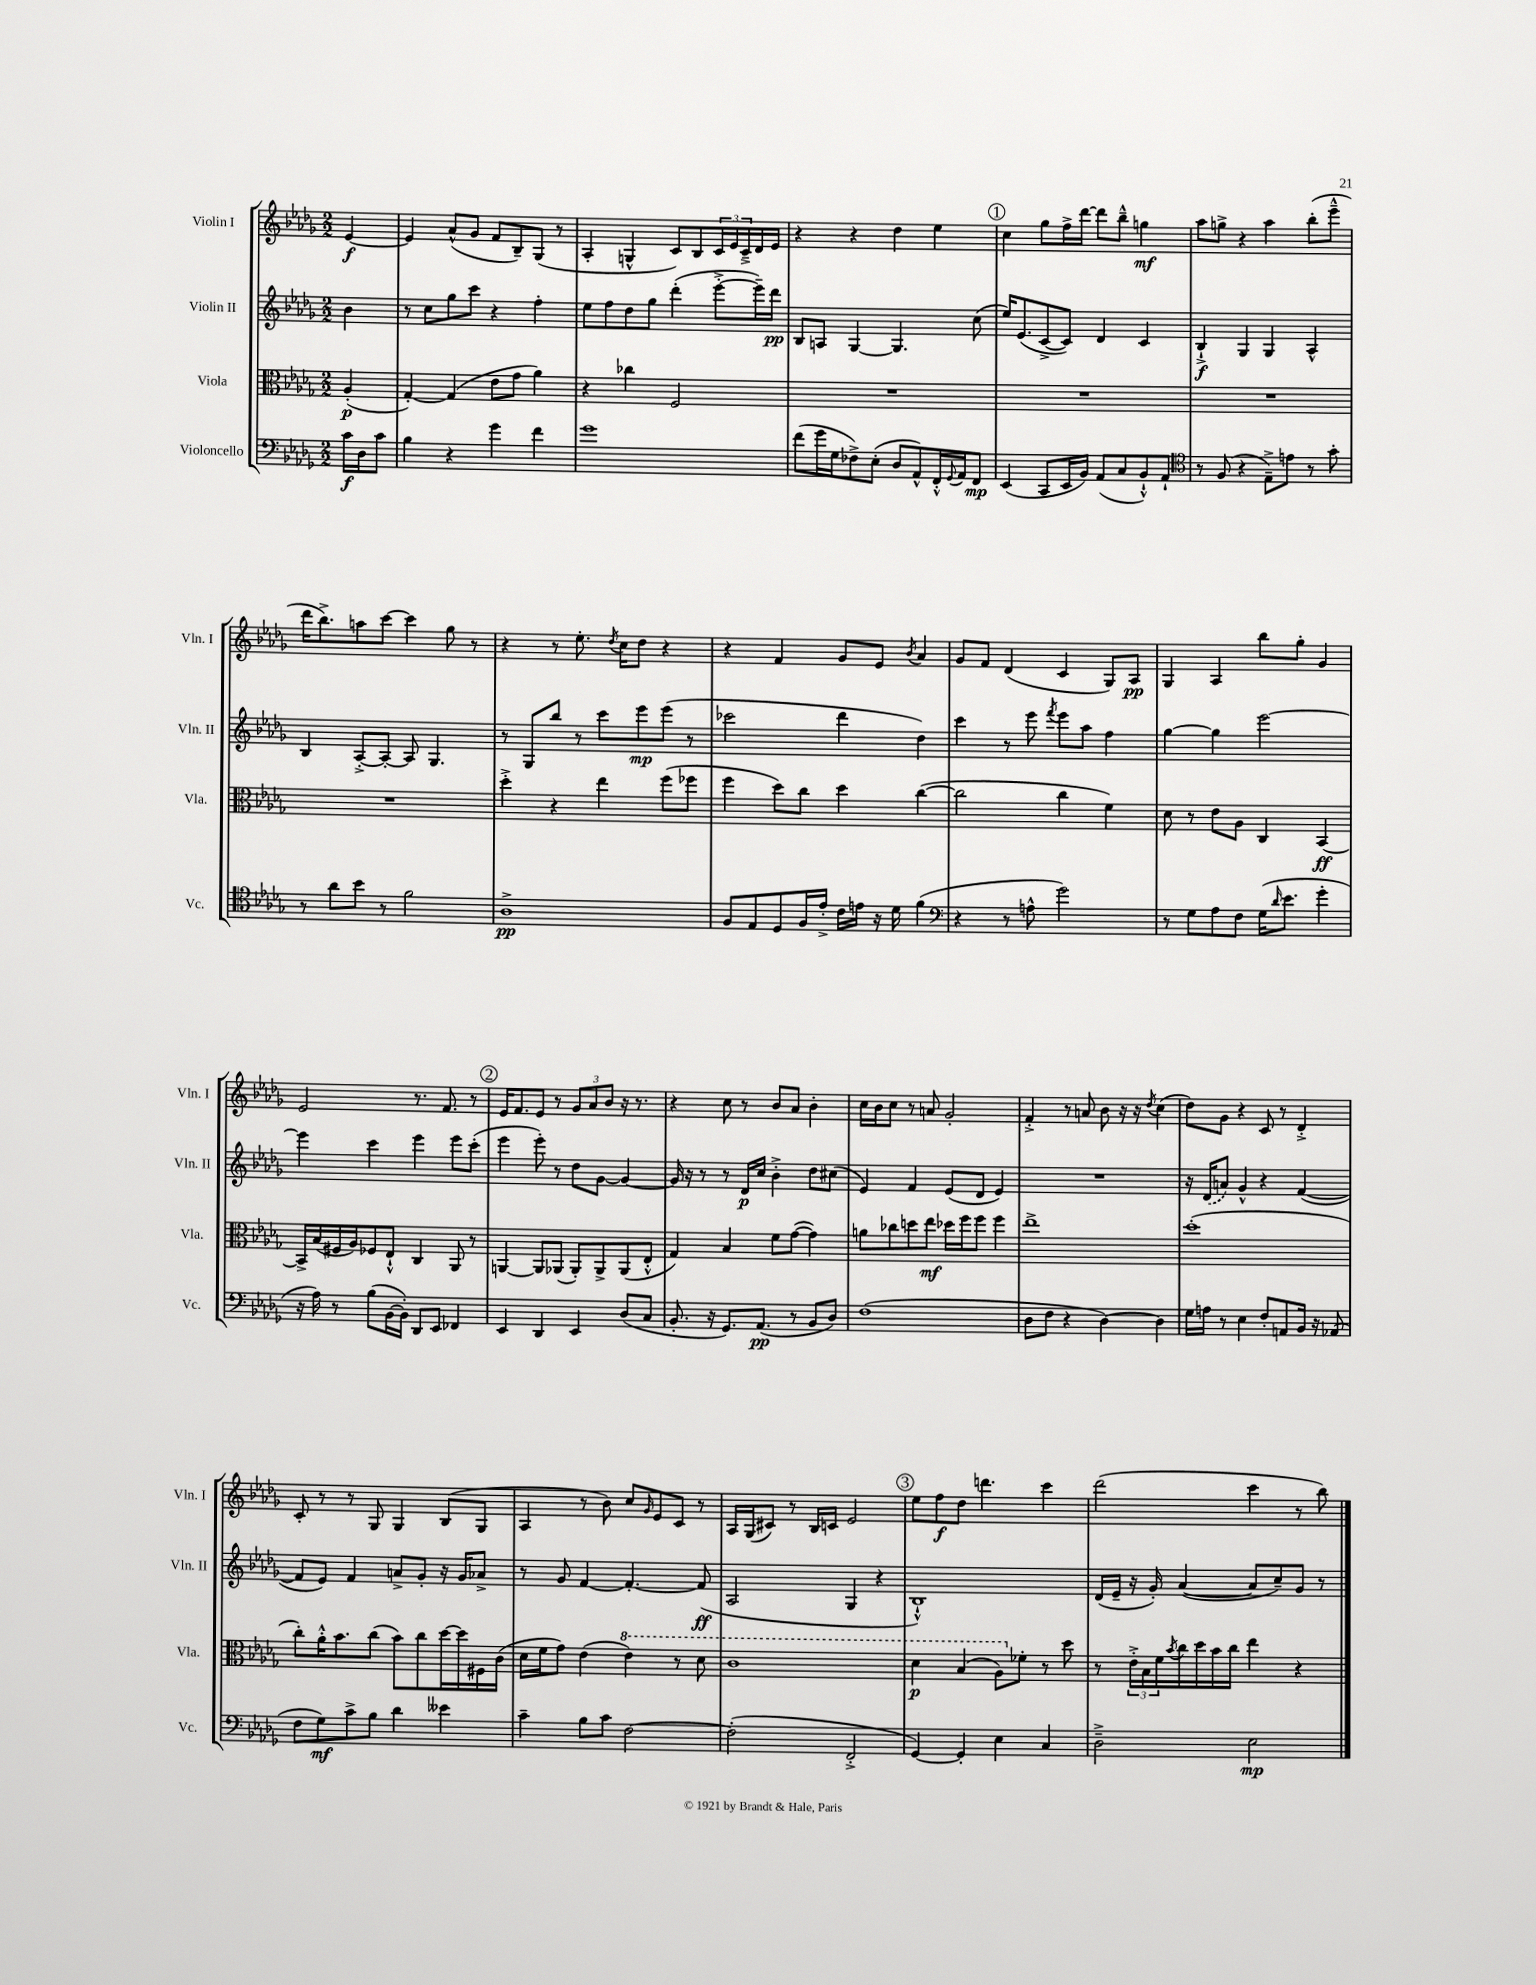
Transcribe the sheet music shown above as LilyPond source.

<<
\new StaffGroup <<
\new Staff = "s0" \with { instrumentName = "Violin I" shortInstrumentName = "Vln. I" } {
    \clef treble \key des \major \numericTimeSignature \time 2/2 \partial 4
    ees'4~\f |
    ees'4 aes'8-^( ges'8 f'8 bes8--) ges8( r8 |
    aes4-. g4-^ c'8) bes8 \tuplet 3/2 { c'16 ees'16 c'16---> } des'16 ees'16 |
    r4 r4 des''4 ees''4 |
    \mark \markup { \circle "1" } c''4 ges''8 f''16-> des'''16~ des'''8 bes''8---^ g''4\mf |
    aes''8 g''8-> r4 aes''4 bes''8-.( ees'''8---^ |
    des'''16 bes''8.->) a''8 c'''8~ c'''4 ges''8 r8 |
    r4 r8 ees''8.-. \acciaccatura { des''8 } c''16 des''8 r4 |
    r4 f'4 ges'8 ees'8 \acciaccatura { bes'8 } aes'4 |
    ges'8 f'8 des'4( c'4 ges8) aes8\pp |
    ges4 aes4 bes''8 ges''8-. ges'4 |
    ees'2 r8. f'8. r8 |
    \mark \markup { \circle "2" } ees'16 f'8. ees'8 r8 \tuplet 3/2 { ges'8 aes'8 bes'8 } r16 r8. |
    r4 c''8 r8 bes'8 aes'8 bes'4-. |
    c''16 bes'16 c''8 r8 a'8 ges'2-. |
    f'4-.-> r8 a'8 bes'8 r16 r16 \acciaccatura { des''8 } c''4( |
    des''8) ges'8 r4 c'8 r8 des'4-.-> |
    c'8-. r8 r8 ges8 ges4 bes8( ges8 |
    aes4 r8 bes'8) c''8 \grace { ges'16 } ees'8 c'8 r8 |
    aes16 ges16( cis'8) r8 bes16 c'16 ees'2 |
    \mark \markup { \circle "3" } ees''8 f''8\f des''8 d'''4. c'''4 |
    des'''2( c'''4 r8 bes''8) \bar "|." |
}
\new Staff = "s1" \with { instrumentName = "Violin II" shortInstrumentName = "Vln. II" } {
    \clef treble \key des \major \numericTimeSignature \time 2/2 \partial 4
    bes'4 |
    r8 c''8 ges''8 c'''8 r4 f''4-. |
    ees''8 f''8 des''8 ges''8 des'''4-.( ees'''8~-.-> ees'''16--) des'''16\pp |
    bes8 a8 ges4~ ges4. c''8( |
    \mark \markup { \circle "1" } ees''16) ees'8.( c'8~-> c'8) des'4 c'4 |
    bes4-!->\f ges4 ges4 aes4-^ |
    bes4 aes8~-.-> aes8~-. aes8 ges4. |
    r8 ges8 bes''8 r8 c'''8 ees'''8\mp ees'''8( r8 |
    ces'''2 des'''4 des''4) |
    c'''4 r8 ees'''8 \acciaccatura { f'''8 } ees'''8 aes''8 f''4 |
    ges''4~ ges''4 ees'''2~ |
    ees'''4 c'''4 ees'''4 ees'''8 c'''8-.( |
    \mark \markup { \circle "2" } ees'''4 ees'''8-.) r8 des''8 ges'8~ ges'4~ |
    ges'16 r16 r8 r8 des'16\p c''16 bes'4-.-> des''8 cis''8( |
    ees'4) f'4 ees'8( des'8 ees'4) |
    R1 |
    r16 \once \slurDashed des'16( a'8) ges'4-^ r4 f'4~( |
    f'8 ees'8) f'4 a'8-> ges'8-. r16 ges'16 aes'8-> |
    r8 ges'8 f'4~ f'4.~-. f'8\ff( |
    aes2 ges4 r4 |
    \mark \markup { \circle "3" } bes1-!-^) |
    des'16( ees'16-- r16 ges'16-.) aes'4~( aes'8 c''8--) ges'8 r8 \bar "|." |
}
\new Staff = "s2" \with { instrumentName = "Viola" shortInstrumentName = "Vla." } {
    \clef alto \key des \major \numericTimeSignature \time 2/2 \partial 4
    aes4-.\p( |
    ges4~-.) ges4( ees'8 ges'8 aes'4) |
    r4 ces''4 f2 |
    R1 |
    \mark \markup { \circle "1" } R1 |
    R1 |
    R1 |
    des''4-.-> r4 ees''4 f''8( fes''8 |
    f''4 des''8) c''8 des''4 c''4~( |
    c''2 c''4 f'4) |
    des'8 r8 ees'8 aes8 c4 bes,4~\ff |
    bes,16-> bes16( fis16 aes16) fes8 ees8-!-^ c4 aes,8 r8 |
    \mark \markup { \circle "2" } a,4~ a,8 aes,8( aes,8-.) aes,8-> aes,8( ees8-.-^ |
    ges4) bes4 f'8 ges'8~( ges'4) |
    a'8 ces''8 d''8 ees''8\mf des''16 f''16 f''8 f''4 |
    ees''1-> |
    des''1-.( |
    c''8-.) aes'16-.-^ bes'8. c''8( bes'8) c''8 des''16~ des''16 fis16 c'16( |
    des'16 f'16 ges'8) ees'4( \ottava #1 ees''4) r8 des''8 |
    c''1 |
    \mark \markup { \circle "3" } des''4\p bes'4( aes'8) \ottava #0 fes'8-. r8 des''8 |
    r8 \tuplet 3/2 { ees'16-.-> bes16 f'16 } \acciaccatura { bes'8 } c''16 des''16 bes'16 c''16 ees''4 r4 \bar "|." |
}
\new Staff = "s3" \with { instrumentName = "Violoncello" shortInstrumentName = "Vc." } {
    \clef bass \key des \major \numericTimeSignature \time 2/2 \partial 4
    c'16\f des16 c'8 |
    bes4 r4 ges'4 f'4 |
    ges'1 |
    f'8( ges'16 ges16 fes8->) ees8-.( des8 aes,8-^) f,16-.-^ \appoggiatura { ges,8 } aes,16 f,8\mp |
    \mark \markup { \circle "1" } ees,4( c,8 ees,16 bes,16) aes,8( c8 bes,8-!-^) aes,8-! |
    \clef tenor r8 f8( r4 ees8--->) e'8 r8 ges'8-. |
    r8 aes'8 bes'8 r8 f'2 |
    aes1->\pp |
    f8 ees8 des8 f16 ees'16-.-> c'16 e'16 r16 des'16 f'4( |
    \clef bass r4 r8 a8-^ ges'2) |
    r8 ges8 aes8 f8 ges16( \grace { des'16 } ees'8. ges'4-. |
    r16 aes16) r8 bes8( bes,16~ bes,16-.) des,8 ees,8 fes,4 |
    \mark \markup { \circle "2" } ees,4 des,4 ees,4 des8( c8 |
    bes,8.-. r16 ges,8.) aes,8.\pp( r8 bes,8 des8) |
    f1( |
    des8 f8 r4 des4~) des4 |
    ges16 a16 r8 ees4 f8-. a,8 bes,16 r16 aes,8( |
    f8 ges8\mf) c'8-> bes8 des'4 eeses'4 |
    c'4-- bes8 c'8 f2~ |
    f2-.( f,2-.-> |
    \mark \markup { \circle "3" } ges,4~) ges,4-. ees4 c4 |
    des2---> ees2\mp \bar "|." |
}
>>
>>
\layout { \context { \Score \remove "Bar_number_engraver" } }
